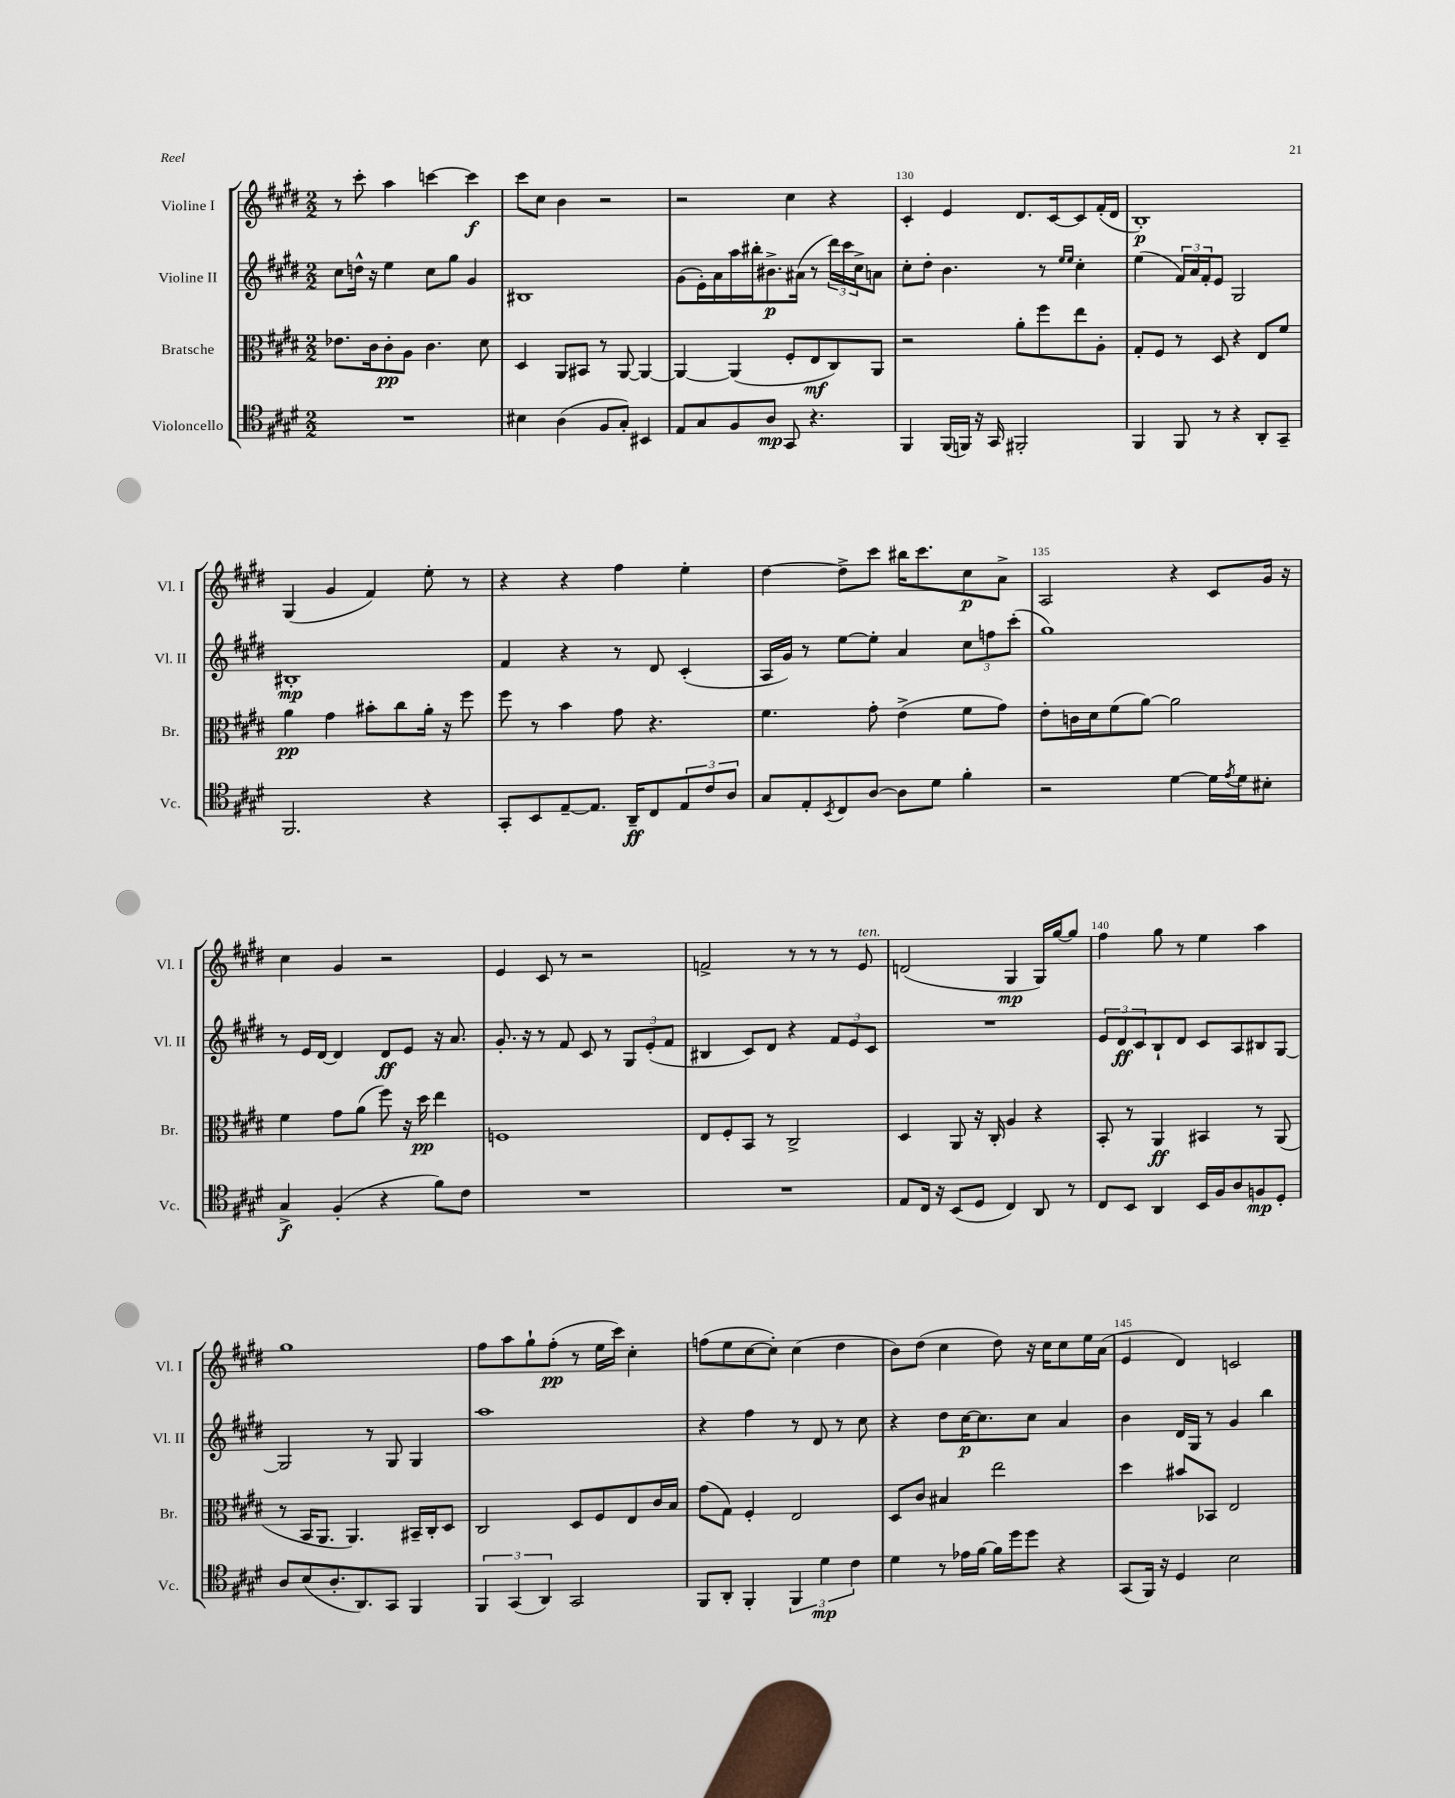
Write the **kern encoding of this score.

**kern	**dynam	**kern	**dynam	**kern	**dynam	**kern	**dynam
*part4	*part4	*part3	*part3	*part2	*part2	*part1	*part1
*staff4	*staff4	*staff3	*staff3	*staff2	*staff2	*staff1	*staff1
*I"Violoncello	*	*I"Bratsche	*	*I"Violine II	*	*I"Violine I	*
*I'Vc.	*	*I'Br.	*	*I'Vl. II	*	*I'Vl. I	*
*clefC4	*	*clefC3	*	*clefG2	*	*clefG2	*
*k[f#c#g#d#]	*	*k[f#c#g#d#]	*	*k[f#c#g#d#]	*	*k[f#c#g#d#]	*
*M2/2	*	*M2/2	*	*M2/2	*	*M2/2	*
=127	=127	=127	=127	=127	=127	=127	=127
1r	.	8.e-X\L	.	8cc#\L	.	8r	.
.	.	.	.	16ddn^^\Jk	.	8ccc#'\	.
.	.	16c#\k	.	16r	.	.	.
.	.	8c#'\	pp	4ee\	.	4aa\	.
.	.	8A\J	.	.	.	.	.
.	.	4.c#\	.	8cc#\L	.	[4cccn\	.
.	.	.	.	8gg#\J	.	.	.
.	.	.	.	4g#/	.	4ccc\]	f
.	.	8d#\	.	.	.	.	.
=128	=128	=128	=128	=128	=128	=128	=128
4B#X\	.	4D#/	.	1B#X	.	8ccc#\L	.
.	.	.	.	.	.	8cc#\J	.
(4A\	.	8AA/L	.	.	.	4b\	.
.	.	8BB#X/J	.	.	.	.	.
8F#/L	.	8r	.	.	.	2r	.
8G#'/J)	.	[8AA/	.	.	.	.	.
4BB#X/	.	4AA/_	.	.	.	.	.
=129	=129	=129	=129	=129	=129	=129	=129
8E/L	.	4AA/_	.	(8g#\L	.	2r	.
8G#/	.	.	.	16e'\L)	.	.	.
.	.	.	.	16a\	.	.	.
8F#/	.	(4AA/]	.	16aa\	.	.	.
.	.	.	.	16bb#X'\J	.	.	.
8A/J	mp	.	.	8.b#X^\	p	.	.
8GG#/	.	8F#'/L	.	.	.	4cc#\	.
.	.	.	.	(16a#X\Jk	.	.	.
4.r	.	8E/	mf	8r	.	.	.
.	.	8C#/)	.	24ddd#\LL)	.	4r	.
.	.	.	.	24ccc#\	.	.	.
.	.	.	.	24cc#^\J	.	.	.
.	.	8AA/J	.	8an\J	.	.	.
=130	=130	=130	=130	=130	=130	=130	=130
4FF#/	.	2r	.	8cc#'\L	.	4c#'/	.
.	.	.	.	8dd#'\J	.	.	.
(16FF#/LL	.	.	.	4.b\	.	4e/	.
16FFn/JJ)	.	.	.	.	.	.	.
16r	.	.	.	.	.	.	.
16GG#/	.	.	.	.	.	.	.
2FF#X'/	.	8a'\L	.	.	.	8.d#/L	.
.	.	8ff#\	.	8r	.	.	.
.	.	.	.	.	.	[16c#/k	.
.	.	.	.	16qqee/LL	.	.	.
.	.	.	.	16qqee/JJ	.	.	.
.	.	8ee\	.	4cc#'\	.	8c#/]	.
.	.	8A'\J	.	.	.	(16f#'/L	.
.	.	.	.	.	.	16d#/JJ	.
=131	=131	=131	=131	=131	=131	=131	=131
4FF#/	.	8G#'/L	.	(4ee\	.	1B')	p
.	.	8F#/J	.	.	.	.	.
8FF#/	.	8r	.	24f#/LL)	.	.	.
.	.	.	.	24a/	.	.	.
.	.	.	.	24f#'/J	.	.	.
8r	.	8D#/	.	8e/J	.	.	.
4r	.	4r	.	2G#/	.	.	.
8AA'/L	.	8E/L	.	.	.	.	.
8GG#~/J	.	8f#/J	.	.	.	.	.
!!LO:LB:g=z
=132	=132	=132	=132	=132	=132	=132	=132
2.FF#/	.	4a\	pp	1B#X'	mp	(4G#/	.
.	.	4g#\	.	.	.	4g#/	.
.	.	8b#X'\L	.	.	.	4f#/)	.
.	.	8cc#\	.	.	.	.	.
4r	.	16a'\Jk	.	.	.	8ee'\	.
.	.	16r	.	.	.	.	.
.	.	8ff#\	.	.	.	8r	.
=133	=133	=133	=133	=133	=133	=133	=133
8GG#'/L	.	8ff#\	.	4f#/	.	4r	.
8BB/	.	8r	.	.	.	.	.
[8E~/	.	4b\	.	4r	.	4r	.
8.E/J]	.	.	.	.	.	.	.
.	.	8g#\	.	8r	.	4ff#\	.
16AA~/KL	ff	.	.	.	.	.	.
8C#/	.	4.r	.	8d#/	.	.	.
12E/	.	.	.	(4c#'/	.	4ee'\	.
12c#/	.	.	.	.	.	.	.
12A/J	.	.	.	.	.	.	.
=134	=134	=134	=134	=134	=134	=134	=134
8G#/L	.	4.f#\	.	16A/LL	.	[4dd#\	.
.	.	.	.	16g#/JJ)	.	.	.
8E'/	.	.	.	8r	.	.	.
8qBB/	.	.	.	.	.	.	.
8C#/	.	.	.	[8ee\L	.	8dd#^\L]	.
[8A/J	.	8g#'\	.	8ee'\J]	.	8ccc#\J	.
8A\L]	.	(4e^\	.	4a/	.	16bb#X\KL	.
.	.	.	.	.	.	8.ccc#\	.
8d#\J	.	.	.	.	.	.	.
4f#'\	.	8f#\L	.	12cc#\L	.	8cc#\	p
.	.	.	.	12ffn\	.	.	.
.	.	8g#\J)	.	.	.	8a^\J	.
.	.	.	.	(12ccc#'\J	.	.	.
=135	=135	=135	=135	=135	=135	=135	=135
2r	.	8e'\L	.	1gg#)	.	2A/	.
.	.	16cn\L	.	.	.	.	.
.	.	16d#\J	.	.	.	.	.
.	.	(8f#\	.	.	.	.	.
.	.	[8a\J)	.	.	.	.	.
[4d#\	.	2a\]	.	.	.	4r	.
16d#\LL]	.	.	.	.	.	8c#/L	.
8qe/	.	.	.	.	.	.	.
16d#\J	.	.	.	.	.	.	.
8B#X'\J	.	.	.	.	.	16g#/Jk	.
.	.	.	.	.	.	16r	.
!!LO:LB:g=z
=136	=136	=136	=136	=136	=136	=136	=136
4G#^/	f	4f#\	.	8r	.	4cc#\	.
.	.	.	.	16e/LL	.	.	.
.	.	.	.	[16d#/JJ	.	.	.
(4F#'/	.	8g#\L	.	4d#/]	.	4g#/	.
.	.	(8a\J	.	.	.	.	.
4r	.	8ff#\)	.	8d#/L	ff	2r	.
.	.	16r	.	8e/J	.	.	.
.	.	16dd#\	pp	.	.	.	.
8f#\L)	.	4ee\	.	16r	.	.	.
.	.	.	.	8.a/	.	.	.
8c#\J	.	.	.	.	.	.	.
=137	=137	=137	=137	=137	=137	=137	=137
1r	.	1Fn	.	8.g#'/	.	4e/	.
.	.	.	.	16r	.	.	.
.	.	.	.	8r	.	8c#/	.
.	.	.	.	8f#/	.	8r	.
.	.	.	.	8c#/	.	2r	.
.	.	.	.	8r	.	.	.
.	.	.	.	12G#/L	.	.	.
.	.	.	.	(12e'/	.	.	.
.	.	.	.	12f#/J	.	.	.
=138	=138	=138	=138	=138	=138	=138	=138
1r	.	8E/L	.	4B#X/	.	2fn^/	.
.	.	8F#'/	.	.	.	.	.
.	.	8BB/J	.	8c#/L)	.	.	.
.	.	8r	.	8d#/J	.	.	.
.	.	2C#^/	.	4r	.	8r	.
.	.	.	.	.	.	8r	.
.	.	.	.	12f#/L	.	8r	.
.	.	.	.	12e/	.	.	.
!	!	!	!	!	!	!LO:TX:a:i:t=ten.	!
.	.	.	.	.	.	8e/	.
.	.	.	.	12c#/J	.	.	.
=139	=139	=139	=139	=139	=139	=139	=139
8E/L	.	4D#/	.	1r	.	(2dn/	.
16C#/Jk	.	.	.	.	.	.	.
16r	.	.	.	.	.	.	.
(8BB/L	.	8AA/	.	.	.	.	.
8D#/J	.	16r	.	.	.	.	.
.	.	16C#'/	.	.	.	.	.
4C#/)	.	4A/	.	.	.	4G#/	mp
8AA/	.	4r	.	.	.	16G#/LL)	.
.	.	.	.	.	.	[16gg#/J	.
8r	.	.	.	.	.	8gg#/J]	.
=140	=140	=140	=140	=140	=140	=140	=140
8C#/L	.	8BB'/	.	12e/L	.	4ff#\	.
.	.	.	.	12d#/	ff	.	.
8BB/J	.	8r	.	.	.	.	.
.	.	.	.	12c#/	.	.	.
4AA/	.	4AA/	ff	8B`/	.	8gg#\	.
.	.	.	.	8d#/J	.	8r	.
16BB/LL	.	4BB#X/	.	8c#/L	.	4ee\	.
16F#/J	.	.	.	.	.	.	.
8A/	.	.	.	8A/	.	.	.
8Fn/	mp	8r	.	8B#X/	.	4aa\	.
8D#'/J	.	(8AA/	.	[8G#/J	.	.	.
!!LO:LB:g=z
=141	=141	=141	=141	=141	=141	=141	=141
8A/L	.	8r	.	2G#/]	.	1gg#	.
(8B/	.	16BB/KL	.	.	.	.	.
.	.	8.AA/J	.	.	.	.	.
8.A'/	.	.	.	.	.	.	.
.	.	4.AA/)	.	.	.	.	.
8.AA/)	.	.	.	.	.	.	.
.	.	.	.	8r	.	.	.
8GG#/J	.	.	.	8G#/	.	.	.
4FF#/	.	16BB#X~/LL	.	4G#/	.	.	.
.	.	16C#'/J	.	.	.	.	.
.	.	8D#/J	.	.	.	.	.
=142	=142	=142	=142	=142	=142	=142	=142
6FF#/	.	2C#/	.	1aa	.	8ff#\L	.
.	.	.	.	.	.	8aa\	.
(6GG#/	.	.	.	.	.	.	.
.	.	.	.	.	.	8gg#`\	.
6AA/)	.	.	.	.	.	.	.
.	.	.	.	.	.	(8ff#'\J	pp
2GG#/	.	8D#/L	.	.	.	8r	.
.	.	8F#/	.	.	.	16ee\LL	.
.	.	.	.	.	.	16ccc#\JJ)	.
.	.	8E/	.	.	.	4cc#'\	.
.	.	16c#/L	.	.	.	.	.
.	.	16B/JJ	.	.	.	.	.
=143	=143	=143	=143	=143	=143	=143	=143
8FF#/L	.	(8g#\L	.	4r	.	(8ffn\L	.
8AA'/J	.	8G#\J)	.	.	.	8ee\	.
4FF#'/	.	4F#'/	.	4ff#\	.	[8cc#\	.
.	.	.	.	.	.	8cc#'\J])	.
6FF#/	.	2E/	.	8r	.	(4cc#\	.
.	.	.	.	8d#/	.	.	.
6d#\	mp	.	.	.	.	.	.
.	.	.	.	8r	.	4dd#\	.
6c#\	.	.	.	.	.	.	.
.	.	.	.	8cc#\	.	.	.
=144	=144	=144	=144	=144	=144	=144	=144
4d#\	.	8D#/L	.	4r	.	8b\L)	.
.	.	8c#/J	.	.	.	(8dd#\J	.
8r	.	4B#X/	.	8dd#\L	.	4cc#\	.
16e-X\LL	.	.	.	[16cc#\K	p	.	.
[16f#\JJ	.	.	.	8.cc#\]	.	.	.
16f#\LL]	.	2ee\	.	.	.	8dd#\)	.
16dd#\J	.	.	.	.	.	.	.
8dd#\J	.	.	.	8cc#\J	.	16r	.
.	.	.	.	.	.	16cc#\KL	.
4r	.	.	.	4a/	.	8cc#\	.
.	.	.	.	.	.	16ee\L	.
.	.	.	.	.	.	(16a\JJ	.
=145	=145	=145	=145	=145	=145	=145	=145
(8GG#/L	.	4dd#\	.	4b\	.	4e/	.
16FF#/Jk)	.	.	.	.	.	.	.
16r	.	.	.	.	.	.	.
4D#/	.	8b#X/L	.	16d#/LL	.	4d#/)	.
.	.	.	.	16G#/JJ	.	.	.
.	.	8BB-X/J	.	8r	.	.	.
2B\	.	2E/	.	4g#/	.	2cn/	.
.	.	.	.	4bb\	.	.	.
==	==	==	==	==	==	==	==
*-	*-	*-	*-	*-	*-	*-	*-
